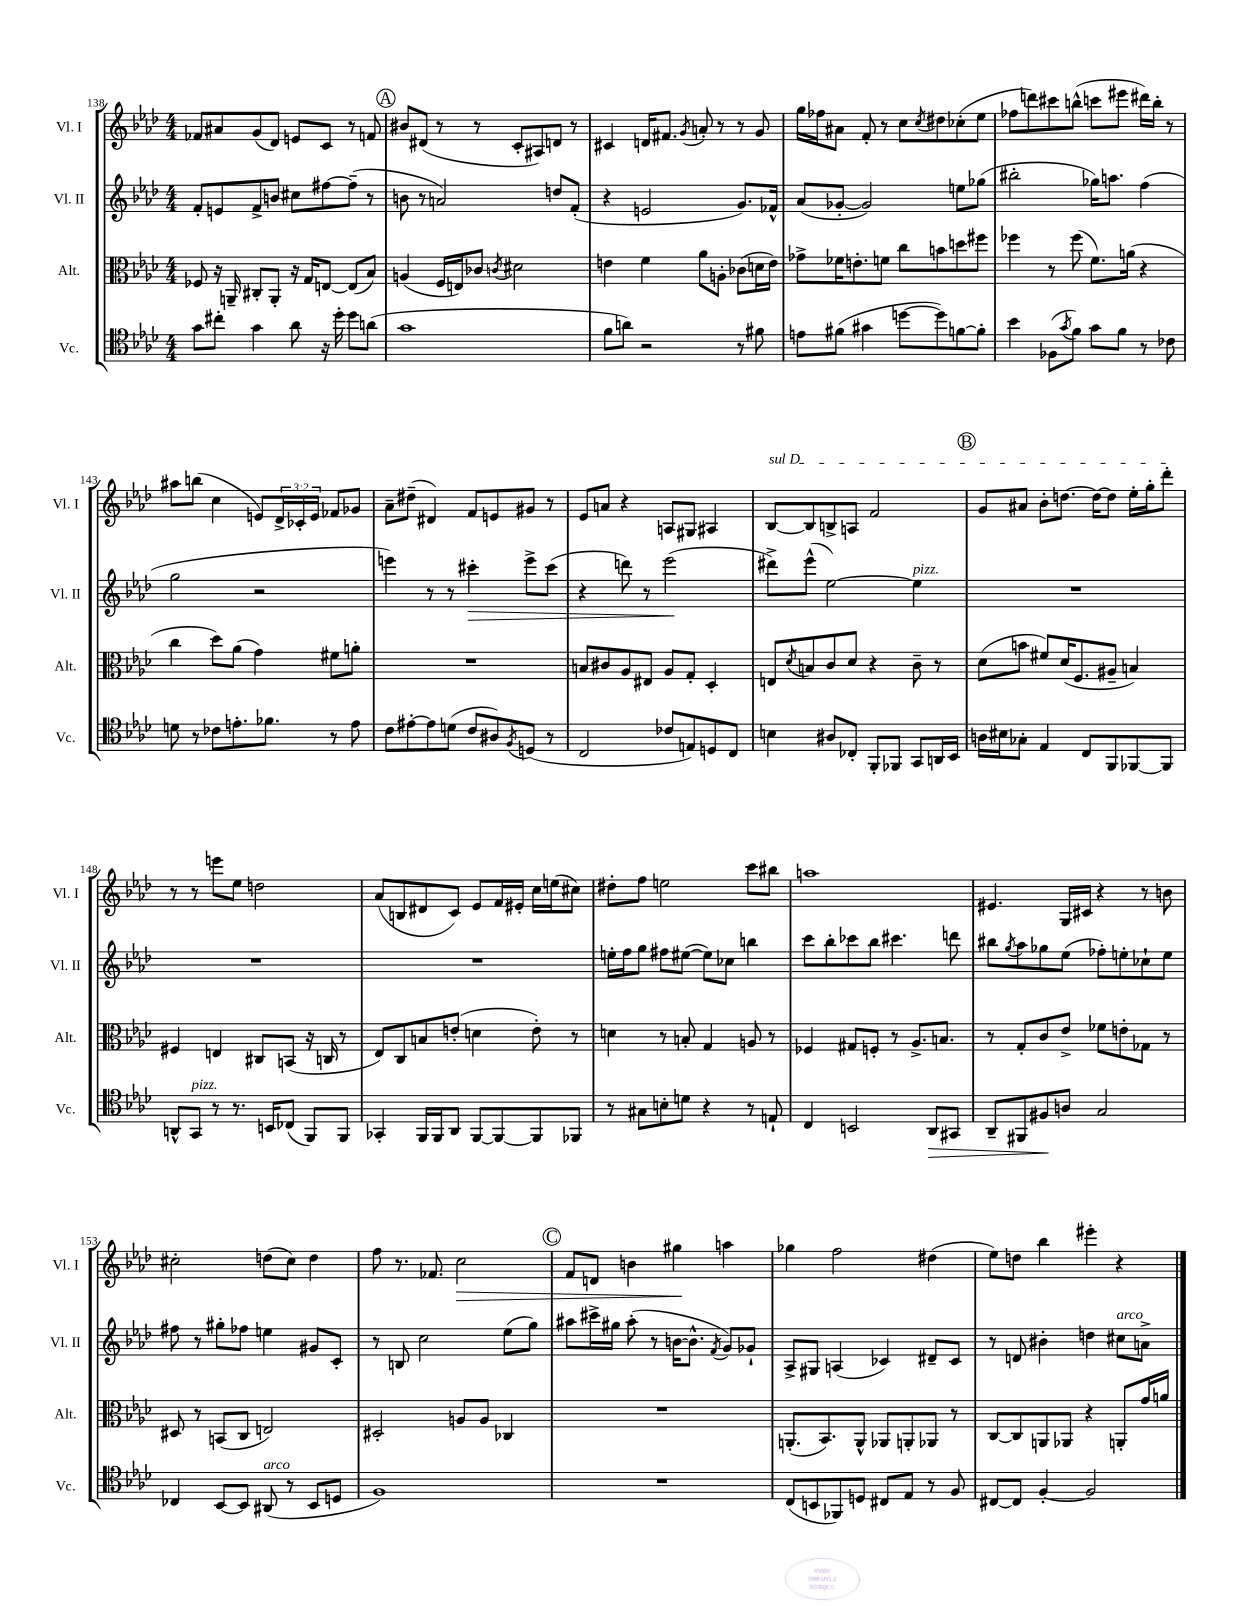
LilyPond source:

<<
\new StaffGroup <<
\new Staff = "s0" \with { instrumentName = "Vl. I" shortInstrumentName = "Vl. I" } {
    \clef treble \key aes \major \numericTimeSignature \time 4/4 \override Staff.TupletNumber.text = #tuplet-number::calc-fraction-text
    fes'8 ais'8 g'8( des'8) e'8 c'8 r8 f'8 |
    \mark \markup { \circle "A" } bis'8 dis'8( r8 r8 c'8-. ais8) d'8 r8 |
    cis'4 d'16 fis'8. \acciaccatura { g'8 } a'8-. r8 r8 g'8 |
    g''16 fes''16 ais'8 f'8-. r8 c''8 \acciaccatura { c''8 } dis''8 ces''8-.( ees''8 |
    fes''8 d'''8) cis'''8 b''8-^( c'''8 eis'''8 dis'''16) b''16-. r8 |
    ais''8 b''8( c''4 e'8) \tuplet 3/2 { des'16-> ces'16-. e'16 } fes'8 ges'8 |
    aes'8-- dis''8--( dis'4) f'8 e'8 gis'8 r8 |
    ees'8 a'8 r4 a8 gis8 ais4 |
    \once \override TextSpanner.bound-details.left.text = \markup { \italic "sul D" } bes8~\startTextSpan bes8 b8-> a8 f'2 |
    \mark \markup { \circle "B" } g'8 ais'8 bes'8-. d''8.~ d''16~ d''8 ees''16-. g''16-. des'''8-.\stopTextSpan |
    r8 r8 e'''8 ees''8 d''2 |
    aes'8( b8 dis'8 c'8) ees'8 f'16 eis'16-. c''16 e''16( cis''8) |
    dis''8-. f''8 e''2 c'''8 bis''8 |
    a''1 |
    eis'4. g16 cis'16 r4 r8 b'8 |
    cis''2-. d''8( cis''8) d''4 |
    f''8 r8. fes'8. c''2\> |
    \mark \markup { \circle "C" } f'8 d'8 b'4 gis''4\! a''4 |
    ges''4 f''2 dis''4( |
    ees''8) d''8 bes''4 eis'''4-. r4 \bar "|." |
}
\new Staff = "s1" \with { instrumentName = "Vl. II" shortInstrumentName = "Vl. II" } {
    \clef treble \key aes \major \numericTimeSignature \time 4/4
    f'8-. e'8 f'8-> b'8 cis''8 fis''8~ fis''8--( r8 |
    \mark \markup { \circle "A" } b'8 r8 a'2) d''8 f'8-.( |
    r4 e'2 g'8.) fes'16-^ |
    aes'8( ges'8~-. ges'2) e''8 ges''8( |
    bis''2-. ges''16) a''8. f''4( |
    g''2 r2 |
    e'''4) r8 r8 cis'''4-.\> e'''8-> cis'''8( |
    r4 d'''8) r8 ees'''2\!( |
    dis'''8->) ees'''8-^( ees''2~) ees''4^\markup { \italic "pizz." } |
    \mark \markup { \circle "B" } R1 |
    R1 |
    R1 |
    e''16-. f''16 g''8 fis''8 eis''8~( eis''8) ces''8 b''4 |
    c'''8 bes''8-. ces'''8 bes''8 cis'''4. d'''8 |
    bis''8 \acciaccatura { g''8 } aes''8 ges''8 ees''8( fes''8-.) e''8-. ces''8-! e''8 |
    fis''8 r8 gis''8-. fes''8 e''4 gis'8 c'8-. |
    r8 b8 c''2 ees''8( g''8) |
    \mark \markup { \circle "C" } ais''8 cis'''16-> gis''16 ais''8-.( r8 b'16~ b'8.-^ \acciaccatura { f'8 } g'8) ges'8-! |
    aes8-> gis8 a4( ces'4) dis'8-- ces'8 |
    r8 d'8 bis'4-. d''4 cis''8^\markup { \italic "arco" } a'8-> \bar "|." |
}
\new Staff = "s2" \with { instrumentName = "Alt." shortInstrumentName = "Alt." } {
    \clef alto \key aes \major \numericTimeSignature \time 4/4
    fes8 r16 a,16-- cis8-. a,8-. r16 g16 e8~ e8( bes8) |
    \mark \markup { \circle "A" } a4( f16 e16) ces'8 \acciaccatura { c'8 } dis'2 |
    e'4 f'4 aes'8 a8-. ces'8( d'16 e'16) |
    ges'8-> fes'16 e'8.-. f'8 c''8 b'8 d''8 fis''8 |
    fes''4 r8 fes''8( f'8.) a'16( r4 |
    c''4 des''8) aes'8( g'4) fis'8 a'8-. |
    R1 |
    b8 cis'8 aes8 eis8 aes8 g8-. des4-. |
    e8 \acciaccatura { des'8 } b8 c'8 des'8 r4 c'8-- r8 |
    \mark \markup { \circle "B" } des'8( b'8 fis'8) des'16( f8. ais8-- b4) |
    fis4 e4 cis8 b,8( r16 c16 r8 |
    ees8) c8 b8 e'8-.( d'4 e'8-.) r8 |
    d'4 r8 b8-. g4 a8 r8 |
    fes4 gis8 f8-. r8 aes8.-> b8. |
    r8 g8-. c'8 ees'8-> fes'8 e'8-. ges8 r8 |
    dis8 r8 b,8( c8 e2) |
    dis2-. a8 a8 ces4 |
    \mark \markup { \circle "C" } R1 |
    a,8.-.( bes,8.) a,8-^ aes,8 a,8-. aes,8 r8 |
    c8~ c8 a,8 aes,8 r4 a,8-. g'16 a'16 \bar "|." |
}
\new Staff = "s3" \with { instrumentName = "Vc." shortInstrumentName = "Vc." } {
    \clef tenor \key aes \major \numericTimeSignature \time 4/4
    g'8 cis''8-. g'4 aes'8 r16 des''16-. des''8 a'8( |
    \mark \markup { \circle "A" } g'1 |
    f'8 a'8) r2 r8 fis'8 |
    e'8 fis'8( gis'4 d''8~ d''8) f'8~ f'8-. |
    bes'4 fes8( \acciaccatura { g'8 } f'8) g'8 f'8 r8 ces'8 |
    d'8 r8 ces'8 e'8.-. fes'8. r8 e'8 |
    c'8 eis'8~-. eis'8 d'8( c'8 ais8) \acciaccatura { f8 } d8( r8 |
    c2 ces'8 e8) d8 c8 |
    b4 ais8 ces8-. f,8-. fes,8 g,8 a,16 bes,16 |
    \mark \markup { \circle "B" } a16 bis16 ges8-. ees4 c8 f,8 fes,8~ fes,8 |
    a,8-^ g,8^\markup { \italic "pizz." } r8 r8. b,16 ces8( f,8) f,8 |
    ges,4-. f,16 f,16 aes,8 f,8~ f,8~ f,8 fes,8 |
    r8 gis8 b8-. d'8 r4 r8 e8-! |
    c4 b,2 aes,8\> gis,8 |
    aes,8-- fis,8 fis8\! a8 g2 |
    ces4 bes,8~ bes,8 ais,8^\markup { \italic "arco" }( r8 bes,8 d8 |
    f1) |
    \mark \markup { \circle "C" } R1 |
    c8( b,8 fes,8) d8 cis8 ees8 r8 f8 |
    cis8~ cis8 f4~-. f2 \bar "|." |
}
>>
>>
\layout { \context { \Score currentBarNumber = #138 } }
